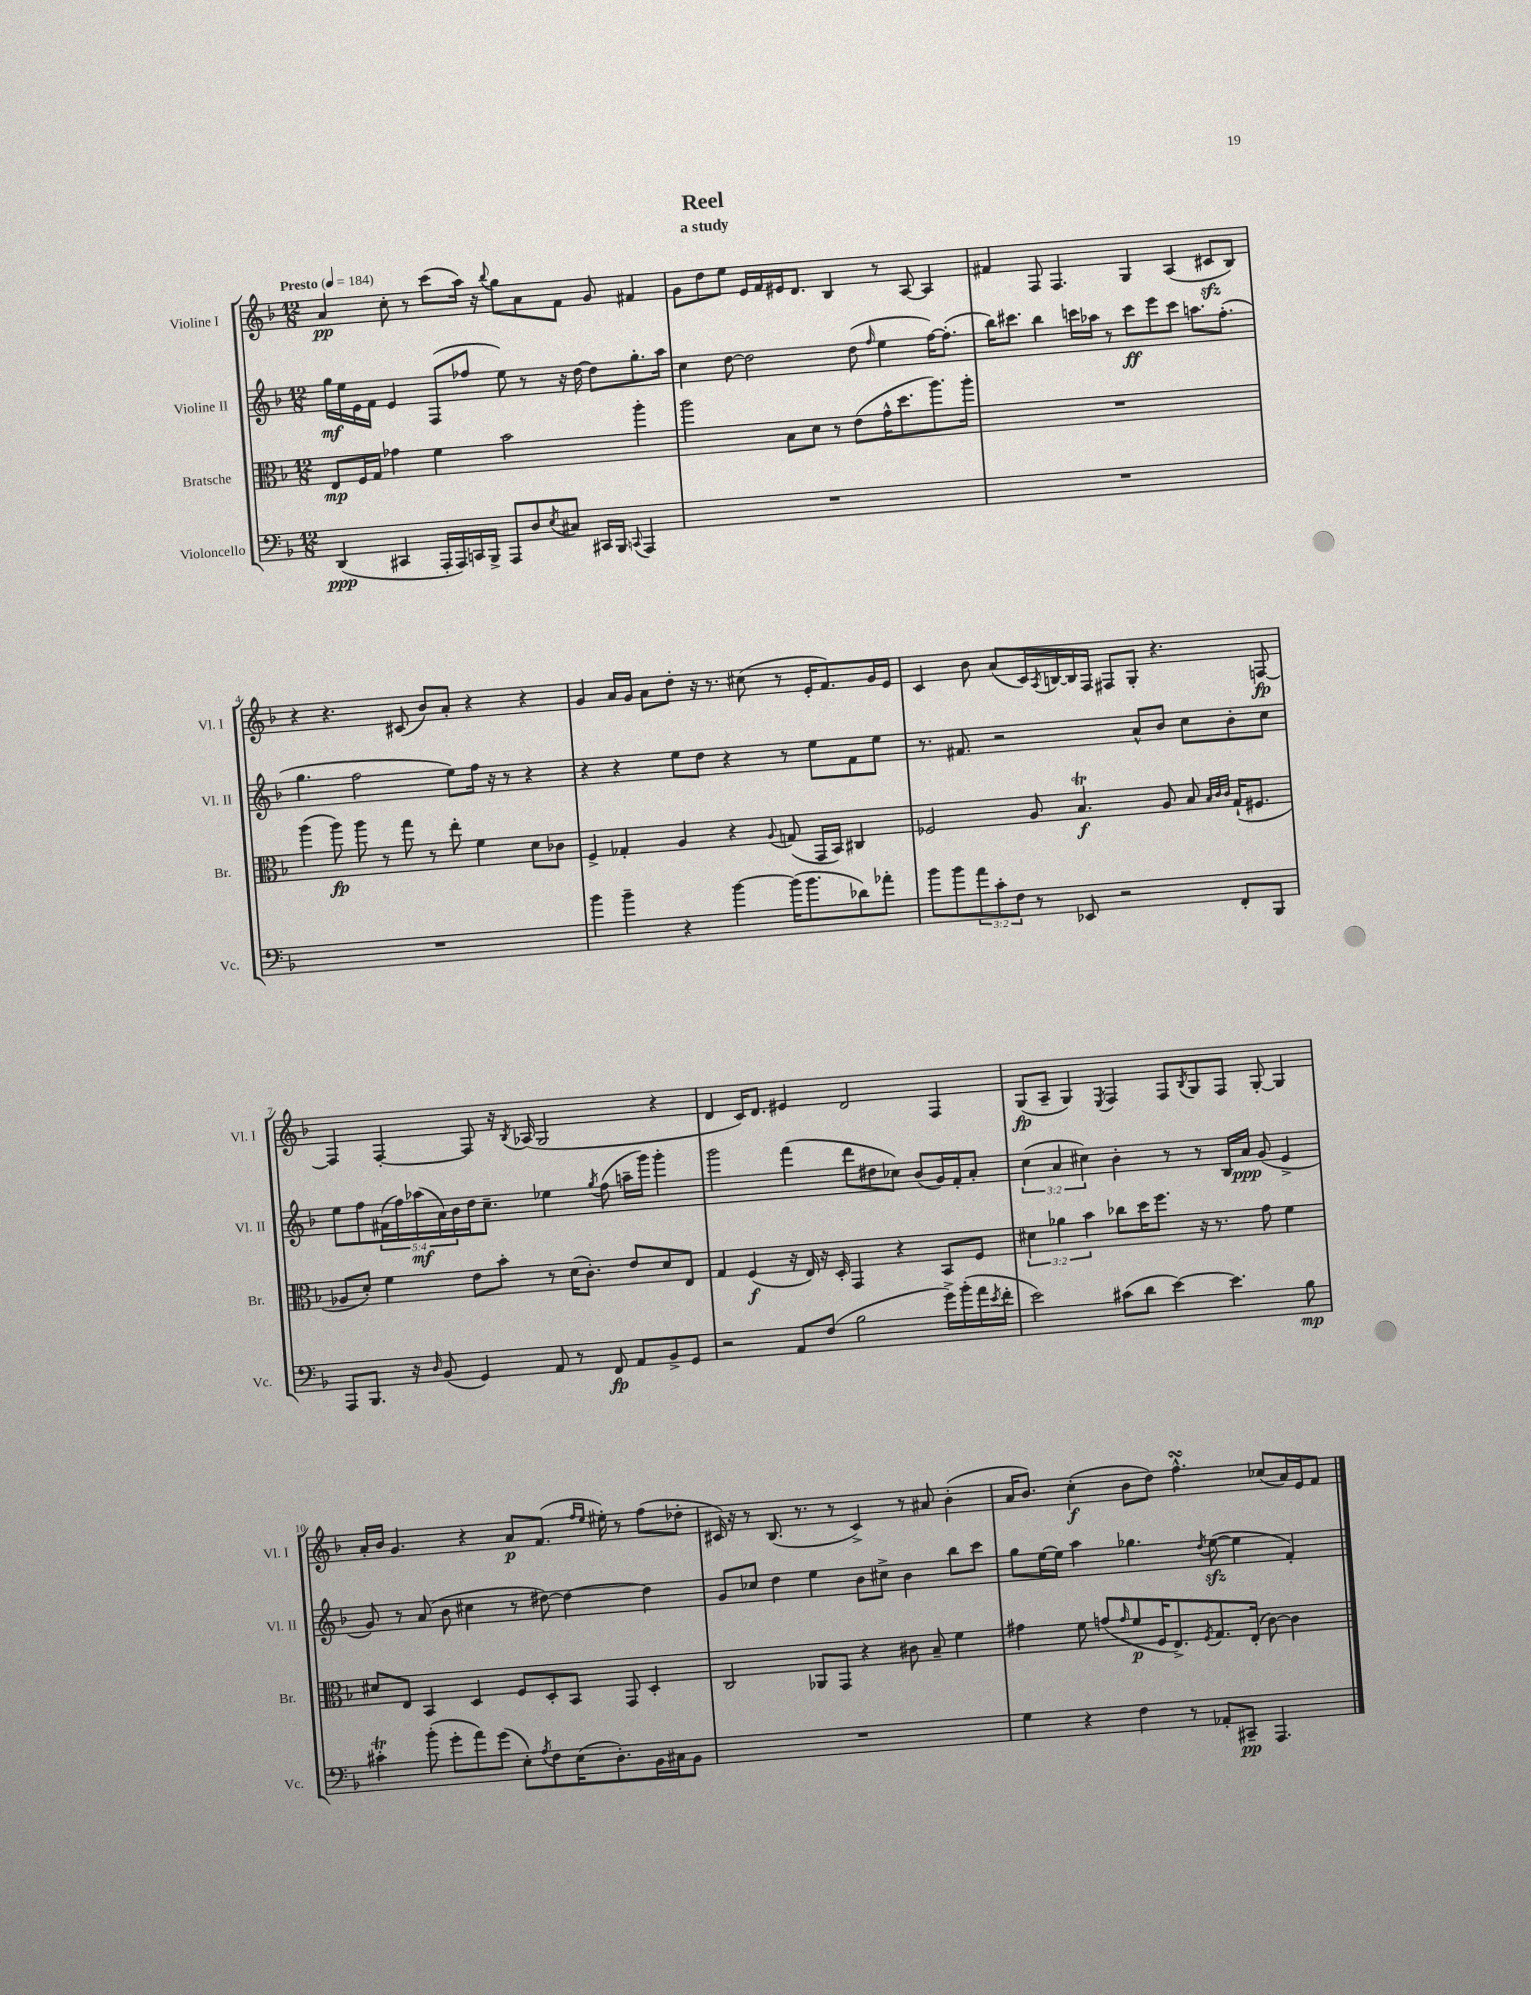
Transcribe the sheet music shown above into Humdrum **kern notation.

**kern	**dynam	**kern	**dynam	**kern	**dynam	**kern	**dynam
*part4	*part4	*part3	*part3	*part2	*part2	*part1	*part1
*staff4	*staff4	*staff3	*staff3	*staff2	*staff2	*staff1	*staff1
*I"Violoncello	*	*I"Bratsche	*	*I"Violine II	*	*I"Violine I	*
*I'Vc.	*	*I'Br.	*	*I'Vl. II	*	*I'Vl. I	*
*clefF4	*	*clefC3	*	*clefG2	*	*clefG2	*
*k[b-]	*	*k[b-]	*	*k[b-]	*	*k[b-]	*
*M12/8	*	*M12/8	*	*M12/8	*	*M12/8	*
*MM184	*	*MM184	*	*MM184	*	*MM184	*
=1	=1	=1	=1	=1	=1	=1	=1
!	!	!	!	!	!	!LO:TX:a:B:t=Presto	!
(4DD/	ppp	8E/L	mp	16gg\LL	mf	4a/	pp
.	.	.	.	16ee\	.	.	.
.	.	16F/L	.	16e\	.	.	.
.	.	16G/JJ	.	16f\JJ	.	.	.
4CC#X/	.	4g-X\	.	4e/	.	8cc'\	.
.	.	.	.	.	.	8r	.
16AAA'/LL	.	4f\	.	(8F/L	.	(8ccc\L	.
16AAA/)	.	.	.	.	.	.	.
16CCn/	.	.	.	8ff-X/J	.	16aa\Jk)	.
16BBB-^/JJ	.	.	.	.	.	16r	.
.	.	.	.	.	.	8qqbb-/	.
8AAA/L	.	2b-\	.	8ee\)	.	8gg\L	.
8D/	.	.	.	8r	.	8a\	.
8qE/	.	.	.	.	.	.	.
8C#X/J	.	.	.	16r	.	8f\J	.
.	.	.	.	[16dd\	.	.	.
16CC#X/LL	.	.	.	8dd\L]	.	8g/	.
16BBB-/JJ	.	.	.	.	.	.	.
8qqCCn/	.	.	.	.	.	.	.
4AAA/	.	4aa'\	.	8.gg'\	.	4f#X/	.
.	.	.	.	16aa\Jk	.	.	.
=2	=2	=2	=2	=2	=2	=2	=2
1.r	.	2aa\	.	4cc\	.	8g\L	.
.	.	.	.	.	.	8dd\	.
.	.	.	.	[8dd\	.	8ee\J	.
.	.	.	.	2dd\]	.	16e/LL	.
.	.	.	.	.	.	16f/	.
.	.	8B-\L	.	.	.	16e#X/J	.
.	.	.	.	.	.	8.d/J	.
.	.	8d\J	.	.	.	.	.
.	.	8r	.	.	.	4B-/	.
.	.	(8e\L	.	(8dd\	.	.	.
.	.	.	.	16qqff/	.	.	.
.	.	16g^^\K	.	4ee\	.	8r	.
.	.	8.dd\	.	.	.	.	.
.	.	.	.	.	.	[8A/	.
.	.	8.aa\)	.	[16ff\KL)	.	4A/]	.
.	.	.	.	(8.ff'\J]	.	.	.
.	.	16aa'\Jk	.	.	.	.	.
=3	=3	=3	=3	=3	=3	=3	=3
1.r	.	1.r	.	16bb-\KL)	.	4f#X/	.
.	.	.	.	8.ccc#X\J	.	.	.
.	.	.	.	4bb-\	.	8F/	.
.	.	.	.	.	.	4.F/	.
.	.	.	.	16cccn\LL	.	.	.
.	.	.	.	16aa-X\JJ	.	.	.
.	.	.	.	8r	.	.	.
.	.	.	.	8ccc\L	ff	4G/	.
.	.	.	.	8eee\	.	.	.
.	.	.	.	8ccc\J	.	(4A/	.
.	.	.	.	8.aan\L	.	.	.
.	.	.	.	.	.	8c#Xzz/L	.
.	.	.	.	(8.ff'\J	.	.	.
.	.	.	.	.	.	8B-/J)	.
!!LO:LB:g=z
=4	=4	=4	=4	=4	=4	=4	=4
1.r	.	(4aa\	.	4.gg\	.	4r	.
.	.	8aa\)	fp	.	.	4.r	.
.	.	8aa\	.	2ff\	.	.	.
.	.	8r	.	.	.	.	.
.	.	8gg\	.	.	.	(8c#X/	.
.	.	8r	.	.	.	8b-/L)	.
.	.	8ee'\	.	8ee\L)	.	8a'/J	.
.	.	4f\	.	16ff\Jk	.	4r	.
.	.	.	.	16r	.	.	.
.	.	.	.	8r	.	.	.
.	.	8d\L	.	4r	.	4r	.
.	.	8c-X\J	.	.	.	.	.
=5	=5	=5	=5	=5	=5	=5	=5
4b-\	.	4F^/	.	4r	.	4g/	.
4b-~\	.	4G-X'/	.	4r	.	16a/LL	.
.	.	.	.	.	.	16g/JJ	.
.	.	.	.	.	.	8a\L	.
4r	.	4A/	.	8ee\L	.	8dd'\J	.
.	.	.	.	8dd\J	.	16r	.
.	.	.	.	.	.	8.r	.
[4b-\	.	4r	.	4r	.	.	.
.	.	.	.	.	.	(8cc#X\	.
.	.	8qqA/	.	.	.	.	.
(16b-\KL]	.	(8Gn/	.	8r	.	8r	.
8.b-\	.	.	.	.	.	.	.
.	.	16GG/LL	.	8ee\L	.	16e'/KL	.
.	.	16BB-/JJ)	.	.	.	8.f/)	.
8d-X\)	.	4C#X/	.	8f\	.	.	.
8a-X'\J	.	.	.	8ee\J	.	16g/L	.
.	.	.	.	.	.	16e/JJ	.
=6	=6	=6	=6	=6	=6	=6	=6
8b-\L	.	2F-X/	.	8.r	.	4c/	.
8b-\	.	.	.	.	.	.	.
.	.	.	.	8.f#X/	.	.	.
12a\	.	.	.	.	.	8b-\	.
12c'\	.	.	.	.	.	.	.
.	.	.	.	2r	.	(8a/L	.
12F\J	.	.	.	.	.	.	.
8r	.	8A/	.	.	.	16c/L)	.
.	.	.	.	.	.	8qA/	.
.	.	.	.	.	.	[16Bn/	.
8EE-X/	.	4.B-T/	f	.	.	16B/]	.
.	.	.	.	.	.	16F/JJ	.
2r	.	.	.	.	.	8F#X/L	.
.	.	.	.	8a^^/L	.	8G'/J	.
.	.	8A/	.	8b-/J	.	4.r	.
.	.	8B-/	.	8cc\L	.	.	.
.	.	32qqB-/LLL	.	.	.	.	.
.	.	32qqc/	.	.	.	.	.
.	.	32qqc/JJJ	.	.	.	.	.
8FF'/L	.	(16G`/KL	.	8b-'\	.	.	.
.	.	8.F#X/J	.	.	.	.	.
8BBB-/J	.	.	.	8cc\J	.	[8Fn/	fp
!!LO:LB:g=z
=7	=7	=7	=7	=7	=7	=7	=7
8AAA/L	.	8A-X/L	.	8ee\L	.	4F/]	.
8.BBB-/J	.	8d'/J)	.	8ff\	.	.	.
.	.	4f\	.	(20f#X\L	.	[4F'/	.
.	.	.	.	20ff\)	.	.	.
16r	.	.	.	.	.	.	.
.	.	.	.	(20aa-X\	mf	.	.
16qqD/	.	.	.	.	.	.	.
(8BB-/	.	.	.	.	.	.	.
.	.	.	.	20a\)	.	.	.
.	.	.	.	20b-\	.	.	.
4GG/)	.	8e\L	.	16dd\J	.	8F/]	.
.	.	.	.	8.cc~\J	.	.	.
.	.	8b-'\J	.	.	.	16r	.
.	.	.	.	.	.	8qB-/	.
.	.	.	.	.	.	(16A-X/	.
8AA/	.	8r	.	4ee-X\	.	2G/	.
8r	.	(16d\KL	.	.	.	.	.
.	.	8.c'\J)	.	.	.	.	.
.	.	.	.	8qgg/	.	.	.
8FF/	fp	.	.	(8ff\	.	.	.
8AA/L	.	8e/L	.	16aan~\LL	.	.	.
.	.	.	.	16ggg\JJ)	.	.	.
8BB-^/	.	8d/	.	4ggg'\	.	4r	.
8GG/J	.	8E/J	.	.	.	.	.
=8	=8	=8	=8	=8	=8	=8	=8
2r	.	4G/	.	2ggg\	.	4d/	.
.	.	(4F/	f	.	.	16c/KL)	.
.	.	.	.	.	.	8.d/J	.
8AA/L	.	16r	.	(4fff\	.	4e#X/	.
.	.	16E/)	.	.	.	.	.
(8F/J	.	16r	.	.	.	.	.
.	.	16D'/	.	.	.	.	.
2B-\	.	4GG/	.	8ddd\L	.	2d/	.
.	.	.	.	8dd#X\	.	.	.
.	.	4r	.	8cc-X\J)	.	.	.
.	.	.	.	(8b-/L	.	.	.
16g^\LL)	.	8BB-/L	.	16g/L)	.	4F/	.
(16b-'\	.	.	.	16f'/J	.	.	.
16a\	.	8F/J	.	8a'/J	.	.	.
8qe/	.	.	.	.	.	.	.
16f'\JJ	.	.	.	.	.	.	.
=9	=9	=9	=9	=9	=9	=9	=9
2e\)	.	6d#X\	.	(6cc\	.	(8G/L	fp
.	.	.	.	.	.	8A~/J	.
.	.	6a-X\	.	6a/	.	.	.
.	.	.	.	.	.	4G/)	.
.	.	6b-\	.	6cc#X\)	.	.	.
.	.	.	.	.	.	8qE/	.
(8c#X\L	.	8cc-X\L	.	4b-'\	.	4F/	.
8d\J	.	16dd\K	.	.	.	.	.
.	.	8.ff\J	.	.	.	.	.
[4e\)	.	.	.	8r	.	8F/L	.
.	.	.	.	.	.	8qB-/	.
.	.	16r	.	8r	.	8G/	.
.	.	8.r	.	.	.	.	.
4.e\]	.	.	.	16B-/LL	.	8F/J	.
.	.	.	.	16a/JJ	ppp	.	.
.	.	8g\	.	(8g/	.	[8G'/	.
.	.	4f\	.	4e^/	.	4G/]	.
8B-\	mp	.	.	.	.	.	.
!!LO:LB:g=z
=10	=10	=10	=10	=10	=10	=10	=10
4c#Xt'\	.	8d#X/L	.	8g/)	.	16a'/LL	.
.	.	.	.	.	.	16b-/JJ	.
.	.	8E/J	.	8r	.	4.g/	.
(8b-'\	.	4BB-/	.	(8a/	.	.	.
8g'\L	.	.	.	8b-\	.	.	.
8a\)	.	4D/	.	4cc#X\	.	4r	.
(8g\J	.	.	.	.	.	.	.
8E'\L)	.	8F/L	.	8r	.	8a/L	p
8qA/	.	.	.	.	.	.	.
8F\	.	8D'/	.	[8dd#X\)	.	(8.f/J	.
(16E\K	.	8BB-/J	.	4dd#\_	.	.	.
.	.	.	.	.	.	16qqff/LL	.
.	.	.	.	.	.	16qqee/JJ	.
8.D'\)	.	.	.	.	.	16ee#X'\)	.
.	.	8GG/	.	.	.	8r	.
16BB-\L	.	4D'/	.	4dd#\]	.	(8ff\L	.
16C#X\J	.	.	.	.	.	.	.
8BB-\J	.	.	.	.	.	8dd-X'\J	.
=11	=11	=11	=11	=11	=11	=11	=11
1.r	.	2C/	.	8g/L	.	16c#X/)	.
.	.	.	.	.	.	16r	.
.	.	.	.	8cc-X/J	.	8r	.
.	.	.	.	4dd\	.	(8.B-/	.
.	.	.	.	.	.	8.r	.
.	.	8AA-X/L	.	4ee\	.	.	.
.	.	8GG/J	.	.	.	8r	.
.	.	4r	.	8b-\L	.	4c#^/)	.
.	.	.	.	8cc#X^\J	.	.	.
.	.	8c#X\	.	4b-\	.	8r	.
.	.	8B-~/	.	.	.	8a#X/	.
.	.	4f\	.	8bb-\L	.	(4b-'\	.
.	.	.	.	8ccc\J	.	.	.
=12	=12	=12	=12	=12	=12	=12	=12
4G\	.	4g#X\	.	8gg\L	.	16a/KL	.
.	.	.	.	.	.	8.b-/J)	.
.	.	.	.	[16ee\L	.	.	.
.	.	.	.	16ee\JJ]	.	.	.
4r	.	8f\	.	4aa\	.	(4cc'\	f
.	.	(8gn/L	.	.	.	.	.
.	.	16qqg/	.	.	.	.	.
4F\	.	8f/	p	4.gg-X\	.	8b-\L	.
.	.	16F/K	.	.	.	8dd\J)	.
.	.	8.E^/)	.	.	.	.	.
8r	.	.	.	.	.	4.ffsSSs^^\	.
.	.	8qF/	.	8qdd/	.	.	.
8AA-X'/L	.	8.G/	.	([8eezz\	.	.	.
8CC#X~/J	pp	.	.	4ee\]	.	.	.
.	.	(16E'/Jk	.	.	.	.	.
4.AAA/	.	[8c\)	.	.	.	(8cc-X/L	.
.	.	4c\]	.	4f'/)	.	16a/L)	.
.	.	.	.	.	.	16e/J	.
.	.	.	.	.	.	8f/J	.
==	==	==	==	==	==	==	==
*-	*-	*-	*-	*-	*-	*-	*-
